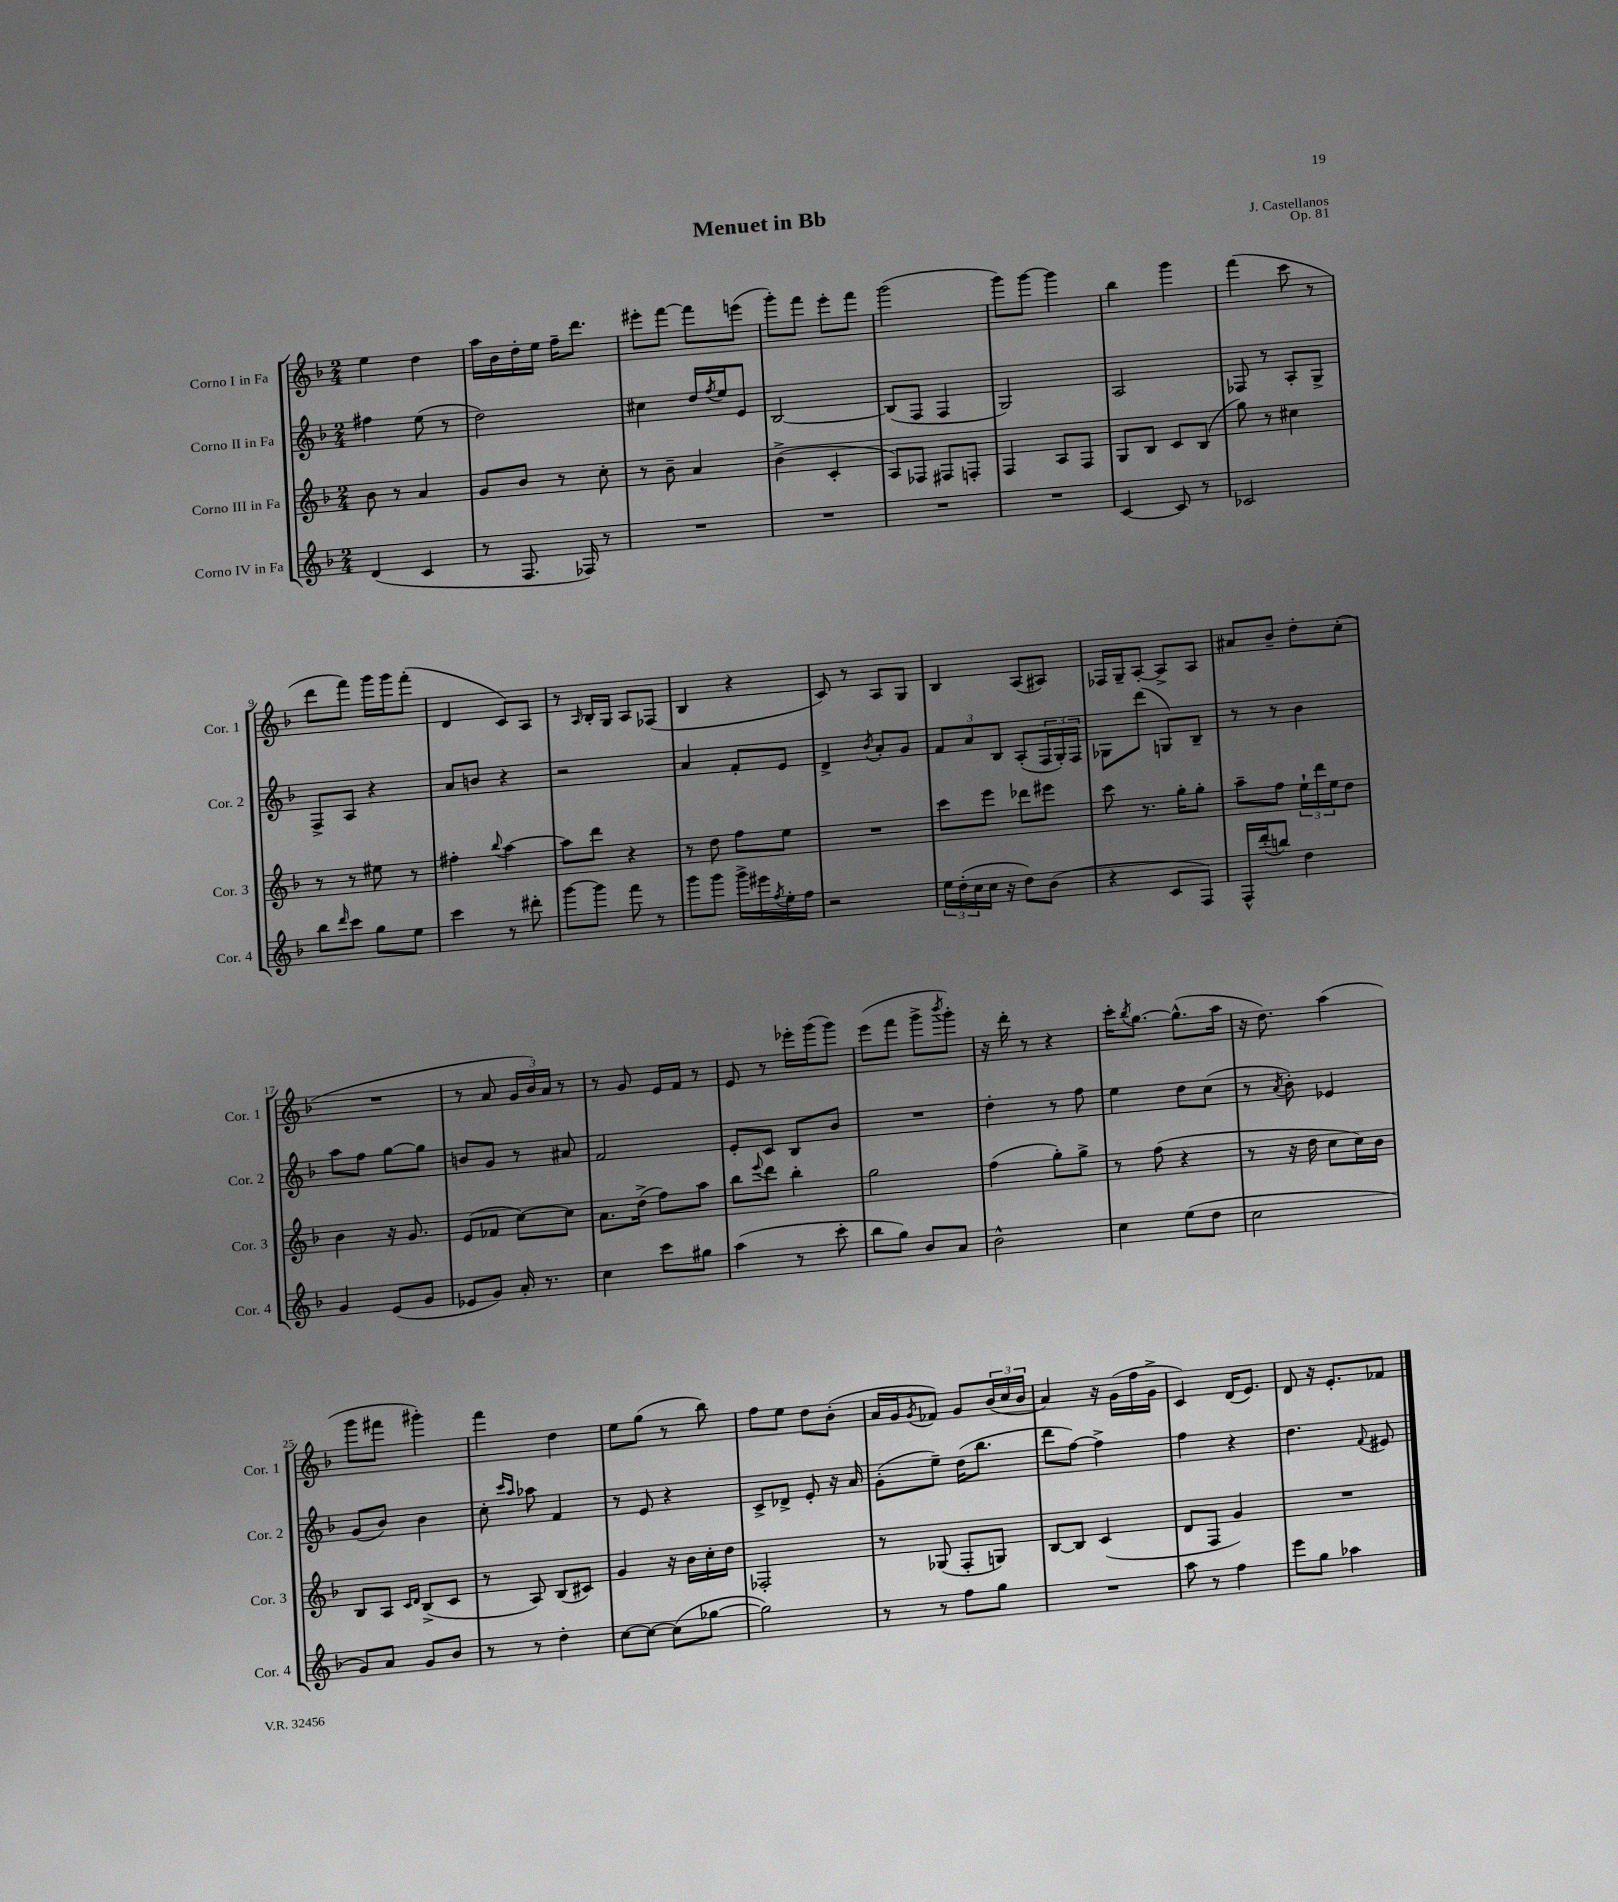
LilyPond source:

\header { title = "Menuet in Bb" composer = "J. Castellanos" opus = "Op. 81" }
<<
\new StaffGroup <<
\new Staff = "s0" \with { instrumentName = "Corno I in Fa" shortInstrumentName = "Cor. 1" } {
    \clef treble \key f \major \numericTimeSignature \time 2/4
    e''4 d''4 |
    a''16 bes'16 d''16-. e''16 f''16-- d'''8. |
    eis'''8-. f'''8~ f'''8 e'''8( |
    g'''8-.) f'''8 e'''8-. f'''8 |
    g'''2( |
    g'''8) g'''8~ g'''4 |
    bes''4 g'''4 |
    f'''4( c'''8 r8 |
    d'''8 f'''8) g'''16 g'''16 f'''8-.( |
    d'4 c'8) a8 |
    r8 \grace { a16 } bes16-. g16 a8 fes8( |
    bes4 r4 |
    c'8) r8 a8 g8 |
    bes4 a8( ais8) |
    fes16 g16-- a8~-. a8-> a8 |
    ais'8 bes'8-- d''8-. c''8-.( |
    R2 |
    r8 a'8 \tuplet 3/2 { g'16 bes'16) a'16 } r8 |
    r8 g'8 e'16 f'16 r8 |
    e'8 r8 ees'''16-. g'''16( g'''8) |
    e'''8( f'''8 g'''8-> \acciaccatura { bes'''8 } g'''8-.) |
    r16 d'''16-. r8 r4 |
    c'''16-. \acciaccatura { bes''8 } g''8.~ g''8.-^( a''16 |
    r16 d''8.) a''4( |
    g'''8 fis'''8 gis'''4-.) |
    f'''4 d''4 |
    e''8 g''8( r8 bes''8) |
    f''8 e''8 d''8 bes'8-.( |
    a'16 g'16 \acciaccatura { g'8 } fes'8) g'8 \tuplet 3/2 { bes'16( c''16 bes'16 } |
    a'4) r16 g'16( f''16 g'16-> |
    c'4) d'16( e'8.) |
    d'8 r16 e'8.-. fes'8 \bar "|." |
}
\new Staff = "s1" \with { instrumentName = "Corno II in Fa" shortInstrumentName = "Cor. 2" } {
    \clef treble \key f \major \numericTimeSignature \time 2/4
    fis''4 e''8( r8 |
    d''2) |
    cis''4 d''16 \acciaccatura { f''8 } e''16 e'8 |
    bes2~ |
    bes8( f8 f4 |
    g2) |
    a2 |
    fes8 r8 a8-. g8-> |
    f8-> a8 r4 |
    a'8 b'8 r4 |
    r2 |
    a'4 f'8-. e'8 |
    d'4-> \acciaccatura { bes'8 } a'8-. g'8 |
    \tuplet 3/2 { f'8 a'8 bes8 } a8-.( \tuplet 3/2 { f16 g16-.) f16 } |
    ges8 d'''8( g8) bes8-- |
    r8 r8 bes'4 |
    a''8 f''8 g''8~ g''8 |
    b'8 g'8 r8 ais'8 |
    f'2 |
    e'8-. c'8 bes8 bes'8 |
    R2 |
    d''4-. r8 f''8 |
    e''4 d''8 c''8( |
    r8 \acciaccatura { a'8 } bes'8-.) ees'4 |
    g'8( bes'8) bes'4 |
    c''8-. \grace { c'''16 a''16 } aes''8 f'4 |
    r8 e'8 r4 |
    c'8-> des'8-> e'8-. r16 a'16 |
    g'8-.( e''8--) d''16( bes''8. |
    d'''8 f''8~) f''4-> |
    f''4 r4 |
    d''4. \appoggiatura { f'8 } eis'8 \bar "|." |
}
\new Staff = "s2" \with { instrumentName = "Corno III in Fa" shortInstrumentName = "Cor. 3" } {
    \clef treble \key f \major \numericTimeSignature \time 2/4
    bes'8 r8 a'4 |
    g'8 bes'8 r8 c''8-. |
    r8 bes'8-- a'4 |
    bes'4->( c'4-. |
    a8) fes8 fis8 f8-. |
    f4 a8 f8 |
    g8 bes8 c'8 bes8( |
    g''8) r8 cis''4 |
    r8 r8 eis''8 r8 |
    fis''4-. \appoggiatura { bes''8 } a''4~ |
    a''8 d'''8 r4 |
    r8 d''8 f''8 e''8 |
    R2 |
    c'''8 e'''8 des'''8 eis'''8 |
    c'''8 r8. g''16-. g''8-. |
    a''8-- f''8 \tuplet 3/2 { e''16-! d'''16 e''16 } d''8 |
    bes'4 r16 g'8. |
    e'8( fes'8 c''8~) c''8 |
    a'8. d''16->( f''8) a''8 |
    bes''8 \appoggiatura { e'''8 } d'''8 bes''4-. |
    g''2 |
    f''4( g''8-.) g''8-> |
    r8 f''8( r4 |
    r8 r16 d''16 c''8 c''16) bes'16 |
    bes8 a8 \grace { c'16 d'16 } bes8->( c'8 |
    r8 a8) bes8( cis'8) |
    g'4 r16 bes'16 c''16-. d''16 |
    fes2-. |
    r8 ges8( f8-. g8) |
    bes8~ bes8 c'4( |
    d'8 f8 g'4) |
    R2 \bar "|." |
}
\new Staff = "s3" \with { instrumentName = "Corno IV in Fa" shortInstrumentName = "Cor. 4" } {
    \clef treble \key f \major \numericTimeSignature \time 2/4
    d'4( c'4 |
    r8 f8. fes16) r8 |
    R2 |
    R2 |
    R2 |
    R2 |
    c'4~ c'8 r8 |
    ces'2 |
    bes''8 \grace { d'''16 } c'''8 g''8 e''8 |
    c'''4 r8 dis'''8-. |
    g'''8~ g'''8 f'''8 r8 |
    g'''8 g'''8 g'''16-> eis'''16 \acciaccatura { f''8 } e''16-. f''16 |
    r2 |
    \tuplet 3/2 { e''16 d''16-.( c''16 } c''16 r16 d''8) bes'8( |
    r4 c'8 f8) |
    f16-^ d'''16-.( b''8) d''4 |
    g'4 e'8( g'8 |
    ees'8 g'8) a'16-. r8. |
    c''4 c'''8 gis''8 |
    a''4( r8 c'''8-. |
    bes''8 g''8) bes'8 a'8 |
    bes'2-^ |
    c''4 e''8( d''8 |
    c''2 |
    g'8) a'8 g'8 bes'8 |
    r8 r8 d''4-. |
    c''8~ c''8~ c''8( ges''8~ |
    ges''2) |
    r8 r8 f''8 g''8 |
    R2 |
    a''8 r8 f''4 |
    e'''8 g''8 aes''4 \bar "|." |
}
>>
>>
